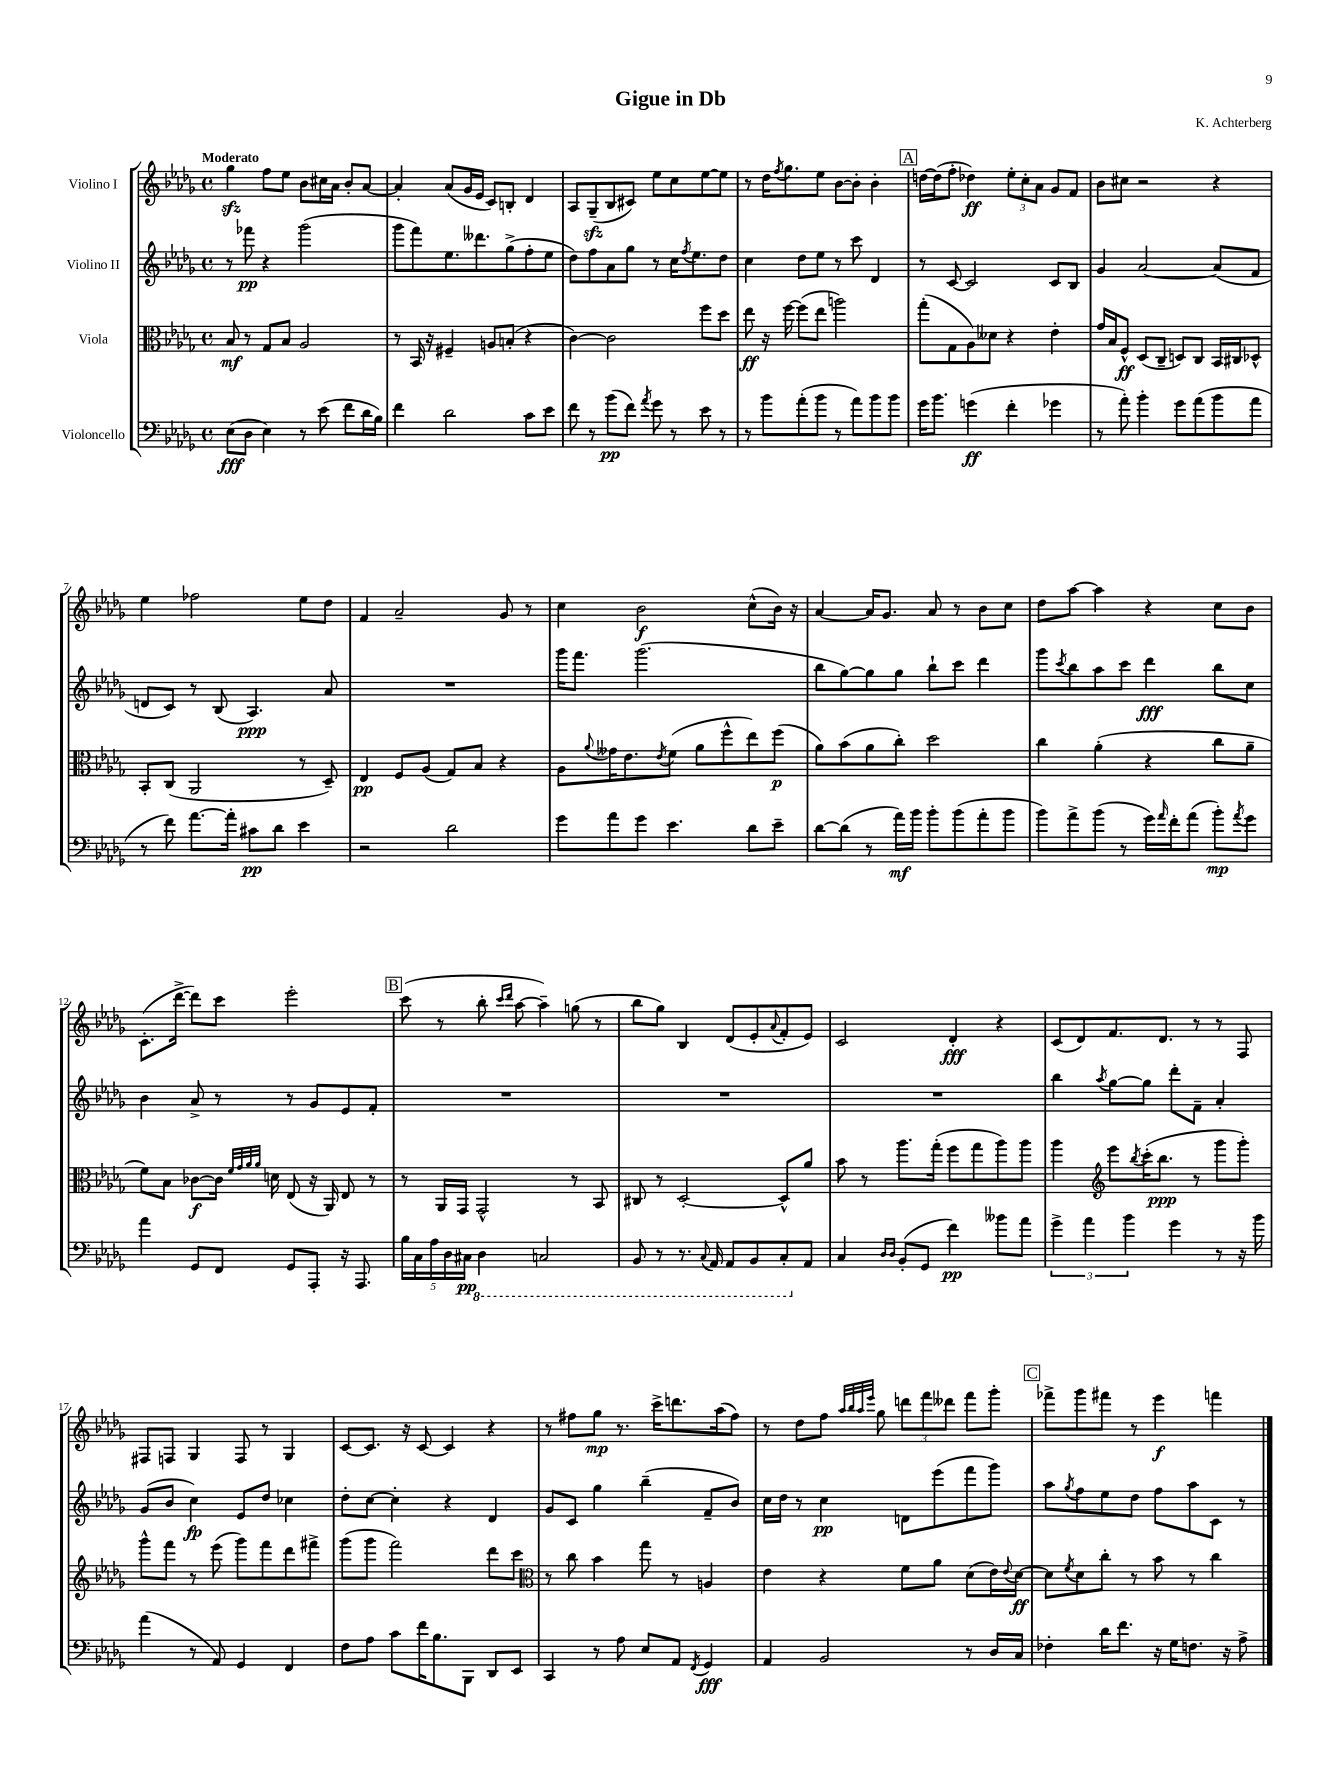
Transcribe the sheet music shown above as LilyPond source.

\header { title = "Gigue in Db" composer = "K. Achterberg" }
<<
\new StaffGroup <<
\new Staff = "s0" \with { instrumentName = "Violino I" } {
    \clef treble \key des \major \defaultTimeSignature \time 4/4 \tempo "Moderato"
    ges''4\sfz f''8 ees''8 bes'8 cis''16 aes'16 bes'8-. aes'8~ |
    aes'4-. aes'8( ges'16 ees'16 c'8) b8-. des'4 |
    aes8 ges8--\sfz( bes8 cis'8) ees''8 c''8 ees''8~ ees''8 |
    r8 des''16 \acciaccatura { f''8 } ges''8. ees''8 bes'8~ bes'8-. bes'4-. |
    \mark \markup { \box "A" } d''16~ d''16( f''8-. des''4\ff) \tuplet 3/2 { ees''8-. c''8-. aes'8 } ges'8 f'8 |
    bes'8 cis''8 r2 r4 |
    ees''4 fes''2 ees''8 des''8 |
    f'4 aes'2-- ges'8 r8 |
    c''4 bes'2\f c''8-^( bes'16) r16 |
    aes'4~ aes'16 ges'8. aes'8 r8 bes'8 c''8 |
    des''8 aes''8~ aes''4 r4 c''8 bes'8 |
    c'8.-.( des'''16~-> des'''8) c'''8 ees'''2-. |
    \mark \markup { \box "B" } c'''8( r8 bes''8-. \grace { c'''16 des'''16 } aes''8~ aes''4--) g''8( r8 |
    bes''8 ges''8) bes4 des'8( ees'8-. \appoggiatura { aes'8 } f'8-. ees'8) |
    c'2 des'4-.\fff r4 |
    c'8( des'8) f'8. des'8. r8 r8 f8 |
    fis8 f8 ges4 f8 r8 ges4 |
    c'8~ c'8. r16 c'8~ c'4 r4 |
    r8 fis''8 ges''8\mp r8. c'''16-> d'''8. aes''16( fis''8) |
    r8 des''8 f''8 \grace { aes''32 bes''32 aes''32 ees'''32 } ges''8 \tuplet 3/2 { d'''8 f'''8 deses'''8 } f'''8 ges'''8-. |
    \mark \markup { \box "C" } fes'''8-> ges'''8 fis'''8 r8 ees'''4\f f'''4 \bar "|." |
}
\new Staff = "s1" \with { instrumentName = "Violino II" } {
    \clef treble \key des \major \defaultTimeSignature \time 4/4
    r8 fes'''8\pp r4 ges'''2( |
    ges'''8 f'''8) ees''8. deses'''8. ges''8->( f''8-. ees''8 |
    des''8) f''8 aes'8 ges''8 r8 c''16 \acciaccatura { f''8 } ees''8. des''8 |
    c''4 des''8 ees''8 r8 c'''8 des'4 |
    \mark \markup { \box "A" } r8 c'8~ c'2 c'8 bes8 |
    ges'4 aes'2~ aes'8( f'8 |
    d'8 c'8) r8 bes8( aes4.\ppp) aes'8 |
    R1 |
    ges'''16 f'''8. ges'''2.( |
    bes''8 ges''8~) ges''8 ges''8 bes''8-! c'''8 des'''4 |
    ges'''8 \acciaccatura { c'''8 } bes''8 aes''8 c'''8 des'''4\fff bes''8 c''8 |
    bes'4 aes'8-> r8 r8 ges'8 ees'8 f'8-. |
    \mark \markup { \box "B" } R1 |
    R1 |
    R1 |
    bes''4 \acciaccatura { aes''8 } ges''8~ ges''8 des'''8-. f'8-- aes'4-. |
    ges'8( bes'8 c''4\fp) ees'8 des''8 ces''4 |
    des''8-. c''8~ c''4-. r4 des'4 |
    ges'8 c'8 ges''4 bes''4--( f'8-- bes'8) |
    c''16 des''16 r8 c''4\pp d'8 ees'''8( f'''8 ges'''8) |
    \mark \markup { \box "C" } aes''8 \acciaccatura { ges''8 } f''8 ees''8 des''8 f''8 aes''8 c'8 r8 \bar "|." |
}
\new Staff = "s2" \with { instrumentName = "Viola" } {
    \clef alto \key des \major \defaultTimeSignature \time 4/4
    bes8\mf r8 ges8 bes8 aes2 |
    r8 bes,16 r16 fis4-- a8 b8-.( r4 |
    c'4~) c'2 f''8 des''8 |
    ees''8\ff r16 f''16~ f''8( ees''8 a''2) |
    \mark \markup { \box "A" } ges''8-.( ges8 aes8) deses'8 r4 ees'4-. |
    ges'16 bes16 f8-^\ff des8( c8-- d8) c8 bes,16 cis16 des8-^ |
    bes,8-. c8( aes,2 r8 des8--) |
    ees4\pp f8 aes8( ges8) bes8 r4 |
    aes8 \appoggiatura { aes'8 } geses'16 ees'8. \acciaccatura { ees'8 } f'8( aes'8 f''8-^ ees''8) f''8\p( |
    aes'8) bes'8( aes'8 c''8-.) des''2 |
    c''4 aes'4-.( r4 c''8 aes'8-- |
    f'8) bes8 ces'8~\f ces'16 \grace { f'32 ges'32 aes'32 aes'32 } d'16 ees8( r16 aes,16) ees8 r8 |
    \mark \markup { \box "B" } r8 aes,16 ges,16 ges,2-^ r8 bes,8 |
    cis8 r8 des2~-. des8-^ aes'8 |
    bes'8 r8 aes''8. ges''16-.( f''8 ges''8 aes''8) aes''8 |
    aes''4 \clef treble ees'''8 \acciaccatura { bes''8 } c'''16-.( bes''8.\ppp r8 ges'''8 ges'''8-.) |
    ges'''8-^ f'''8 r8 ees'''8( ges'''8) f'''8 des'''8 fis'''8-> |
    ges'''8( ges'''8 f'''2) des'''8 c'''8 |
    \clef alto r8 c''8 bes'4 ges''8 r8 a4 |
    ees'4 r4 f'8 aes'8 des'8( ees'16) \appoggiatura { ees'8 } des'16~\ff |
    \mark \markup { \box "C" } des'8 \acciaccatura { f'8 } des'8 c''8-. r8 bes'8 r8 c''4 \bar "|." |
}
\new Staff = "s3" \with { instrumentName = "Violoncello" } {
    \clef bass \key des \major \defaultTimeSignature \time 4/4
    ees8\fff( des8 ees4) r8 ees'8( f'8 des'16 bes16) |
    f'4 des'2 c'8 ees'8 |
    f'8 r8 bes'8\pp( f'8) \acciaccatura { aes'8 } ges'8 r8 ees'8 r8 |
    r8 bes'8 aes'8-.( bes'8 r8 aes'8) bes'8 bes'8 |
    \mark \markup { \box "A" } ges'16 bes'8. g'4\ff( f'4-. ges'4 |
    r8 aes'8-.) bes'4-. ges'8 aes'8( bes'8 aes'8 |
    r8 f'8) aes'8.~ aes'16-. cis'8\pp des'8 ees'4 |
    r2 des'2 |
    ges'8 aes'8 ges'8 ees'4. des'8 ees'8-- |
    des'8~ des'8( r8 aes'16\mf) bes'16 bes'8-. bes'8( aes'8-. bes'8 |
    bes'8) aes'8-> bes'8( r8 ges'16) \grace { aes'16 } f'16-. aes'8( bes'8-.\mp) \acciaccatura { aes'8 } ges'8 |
    aes'4 ges,8 f,8 ges,8 aes,,8-. r16 aes,,8. |
    \mark \markup { \box "B" } \tuplet 5/4 { bes16 c16 aes16 des16 cis16\pp } \ottava #-1 des,4 c,!2 |
    bes,,8 r8 r8. \appoggiatura { c,8 } aes,,16 aes,,8 bes,,8 c,8-. \ottava #0 aes,8 |
    c4 \grace { des16 des16 } bes,8-.( ges,8 f'4\pp) beses'8 aes'8 |
    \tuplet 3/2 { ges'4-> aes'4 bes'4 } ges'4 r8 r16 bes'16 |
    aes'4( r8 aes,8) ges,4 f,4 |
    f8 aes8 c'8 f'16 bes8. bes,,8 des,8 ees,8 |
    c,4 r8 aes8 ees8 aes,8 \acciaccatura { f,8 } ges,4\fff |
    aes,4 bes,2 r8 des16 c16 |
    \mark \markup { \box "C" } fes4-. des'16 f'8. r16 ges16 f8. r16 aes8-> \bar "|." |
}
>>
>>
